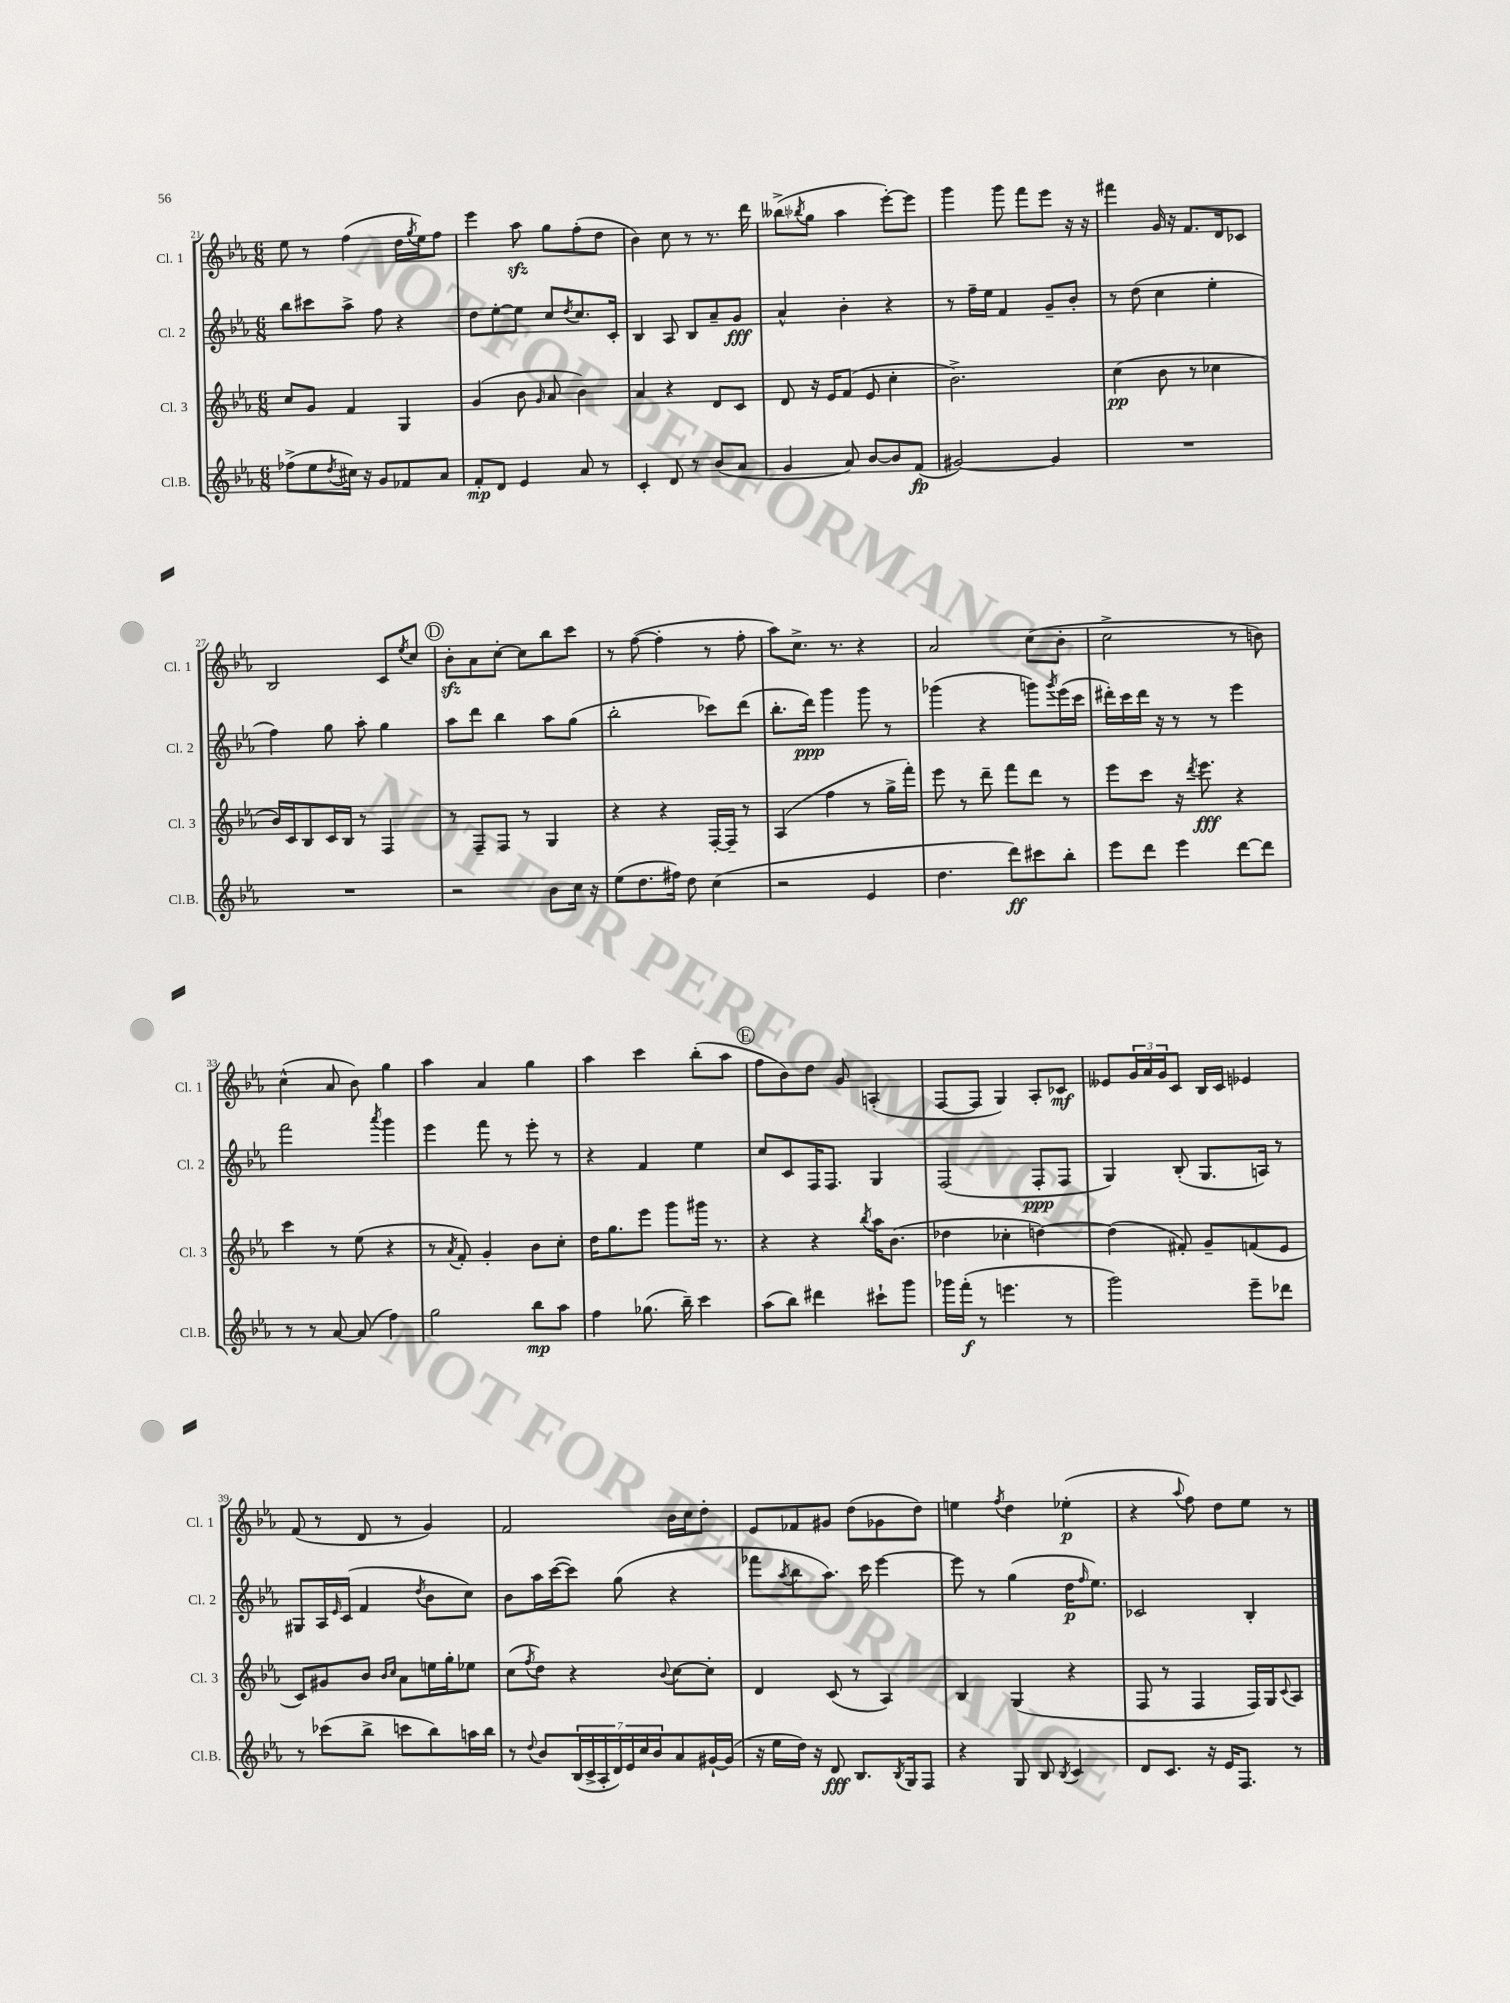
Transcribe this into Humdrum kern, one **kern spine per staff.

**kern	**kern	**kern	**kern
*staff4	*staff3	*staff2	*staff1
*clefG2	*clefG2	*clefG2	*clefG2
*k[b-e-a-]	*k[b-e-a-]	*k[b-e-a-]	*k[b-e-a-]
*M6/8	*M6/8	*M6/8	*M6/8
(8ff-^\L	8cc/L	8bb-\L	8ee-\
8ee-\	8g/J	8ccc#\	8r
8qdd/	.	.	.
16cc#\Jk)	4f/	8aa-^\J	(4ff\
16r	.	.	.
8g/L	.	8ff\	.
8f-/	4G/	4r	16dd\LL
.	.	.	8qgg/
.	.	.	16ee-\J)
8a-/J	.	.	8ff\J
=	=	=	=
8f'/L	(4g/	8dd\L	4eee-\
8d/J	.	[8ee-'\	.
4e-/	8b-\	8ee-\]J	8aa-\
.	16qqg/	.	.
.	8a-/	8cc/L	8gg\L
.	.	8qdd/	.
8a-/	4b-\)	8.cc/	(8ff'\
8r	.	.	8dd\J
.	.	16c'/Jk	.
=	=	=	=
4c'/	4a-/	4B-/	4b-\)
8d/	4r	8A-/	8cc\
8r	.	8B-/L	8r
(8b-/L	8d/L	8a-~/	8.r
8a-/J	8c/J	8g/J	.
.	.	.	16ddd\
=	=	=	=
4g/	8d/	4a-^^/	(8bb--^\L
.	.	.	8qbb-/
.	16r	.	8gg\J
.	16e-/LK	.	.
8a-/)	(8f/J	4b-'\	4aa-\
[8b-/L	8e-/	.	.
8b-/]	4cc'\	4r	[8eee-'\L)
(8f/J	.	.	8eee-\]J
=	=	=	=
[2g#/)	2.b-^\)	8r	4ggg\
.	.	16ff~\LL	.
.	.	16ee-\JJ	.
.	.	4f/	8ggg\
.	.	.	8fff\L
4g#/]	.	8g~/L	8eee-\J
.	.	8b-'/J	16r
.	.	.	16r
=	=	=	=
2.r	(4cc\	8r	4fff#\
.	.	(8dd\	.
.	8b-\	4cc\	16g/
.	.	.	16r
.	8r	.	8.f/L
.	4cc-\	4ee-'\	.
.	.	.	16d/k
.	.	.	8c-/J
=	=	=	=
2.r	16b-/LL)	4ff\)	2B-/
.	16c/J	.	.
.	8B-/	.	.
.	16c/L	8gg\	.
.	16B-/JJ	.	.
.	8r	8aa-'\	.
.	4F/	4gg\	8c/L
.	.	.	8qee-/
.	.	.	8cc/J
=	=	=	=
2r	8r	8aa-\L	8b-'\L
.	8F~/L	8ddd\J	8a-\
.	8F/J	4bb-\	[8cc'\J
.	8r	.	8cc\]L
8b-\L	4G/	8aa-\L	8bb-\
16cc\Jk	.	(8gg\J	8ccc\J
16r	.	.	.
=	=	=	=
(8ee-\L	4r	2bb-'\	8r
8.dd\	.	.	([8ff\
.	4r	.	4ff'\]
16ff#\Jk)	.	.	.
8dd\	.	.	.
(4cc\	[16F'/LL	8ccc-\L)	8r
.	16F~/]JJ	.	.
.	8r	(8ddd\J	8ff'\
=	=	=	=
2r	(4A-/	8.bb-'\L	8aa-\L)
.	.	.	8.cc^\J
.	.	16ddd\Jk)	.
.	4ff\	4ggg\	.
.	.	.	8.r
4e-/	8r	8ggg\	4r
.	16gg^\LL	8r	.
.	16fff'\JJ)	.	.
=	=	=	=
4.dd\	8eee-\	(4ggg-\	2a-/
.	8r	.	.
.	8ddd~\	4r	.
8ddd\L)	8fff\L	.	.
8ccc#\	8ddd\J	8ggg\L)	(8cc\L
.	.	8qggg/	.
8bb-'\J	8r	(16eee-\L	8b-'\J
.	.	16ccc\JJ	.
=	=	=	=
8eee-\L	8eee-\L	16ddd#'\LL)	2cc^\
.	.	16ccc\	.
8ddd\J	8ccc\J	16ddd#\JJ	.
.	.	16r	.
4eee-\	16r	8r	.
.	8qddd/	.	.
.	8.eee-\	.	.
.	.	8r	.
[8ddd\L	4r	4eee-\	8r
8ddd\]J	.	.	8b\)
=	=	=	=
8r	4ccc\	2fff\	(4cc^^\
8r	.	.	.
[8a-/	8r	.	8a-/
(8a-/]	(8ee-\	.	8b-\)
.	.	8qaaa-/	.
4ff\)	4r	4ggg\	4gg\
=	=	=	=
2gg\	8r	4eee-\	4aa-\
.	8qa-/	.	.
.	8f'/)	.	.
.	4g'/	8fff\	4a-/
.	.	8r	.
8bb-\L	8b-\L	8eee-'\	4gg\
8aa-\J	8cc'\J	8r	.
=	=	=	=
4ff\	16dd\LK	4r	4aa-\
.	8.gg\	.	.
(8.gg-\	8eee-\J	4f/	4ccc\
.	8ggg\L	.	.
16bb-~\)	.	.	.
4ccc\	16ggg#\Jk	4ee-\	(8bb-'\L
.	8.r	.	.
.	.	.	8aa-\J
=	=	=	=
(8aa-\L	4r	8cc/L	8ff\L
8bb-\J)	.	8c/	8b-\)
4ddd#\	4r	16F/K	8dd\J
.	.	8.F/J	.
.	.	.	8g/
.	8qbb-/	.	.
8ccc#`\L	16aa-\LK	4G/	(4A'/
.	(8.b-\J	.	.
8ggg\J	.	.	.
=	=	=	=
16ggg-\LL	4dd-\	(2F/	[8F/L
(16fff'\JJ	.	.	.
8r	.	.	8F/]J
4.eee\	4cc-'\	.	4G/)
.	[4dd\)	8F'/L	8A-'/L
8r	.	8F/J	8c-/J
=	=	=	=
2ggg\)	(4dd\]	4G/)	8e--/L
.	.	.	24g/L
.	.	.	24a-/
.	.	.	24g/J
.	8f#'/)	(8B-'/	8c/J
.	8g~/L	8.G/L	16B-/LL
.	.	.	16c/JJ
8eee-~\L	(8f/	.	4e-/
.	.	16A/Jk)	.
8ddd-\J	8e-/J	8r	.
=	=	=	=
8r	8c/L)	8G#/L	(8f/
(8ccc-\L	8g#/	16A-/L	8r
.	.	16qqe-/	.
.	.	(16c/JJ	.
8bb-^\J	8b-/J	4f/	8d/
.	16qqb-/LL	.	.
.	16qqcc/JJ	.	.
8ccc\L	8a-\L	.	8r
.	.	8qdd/	.
8bb-\)	16ee\L	8b-\L	4g/)
.	16gg'\J	.	.
16aa\L	8ee-\J	8cc\J)	.
16bb-\JJ	.	.	.
=	=	=	=
8r	(8cc\L	8b-\L	2f/
8qqdd/	8qff/	.	.
8b-/L	8dd\J)	16aa-\L	.
.	.	([16ccc\J	.
(28B-/L	4r	8ccc\]J)	.
28c^/	.	.	.
28A-'/	.	.	.
28d/)	.	.	.
.	.	(8gg\	.
28e-/	.	.	.
28cc/	.	.	.
28b-/J	.	.	.
.	8qqb-/	.	.
8a-/	[8cc\L	4r	16b-\LL
.	.	.	16cc\J
[16g#`/L	8cc'\]J	.	8dd'\J
(16g#/]JJ	.	.	.
=	=	=	=
16r	4d/	8fff-\L	8e-/L
16ee-\LL	.	.	.
.	.	8qaa-/	.
16dd\JJ)	.	8bb-\	8f-/
16r	.	.	.
8d/	(8c/	8.aa-\J)	8g#/J
8.B-/L	8r	.	(8dd\L
.	.	16ccc\	.
.	4A-/)	[4eee-\	8g-\
8qB-/	.	.	.
16G/k	.	.	.
8F/J	.	.	8dd\J)
=	=	=	=
4r	4B-/	8eee-\]	4ee\
.	.	8r	.
.	.	.	8qff/
8G/	(4G/	(4gg\	4dd\
8B-/	.	.	.
8qB-/	.	.	.
4c/	4r	16dd\LK	(4ee-'\
.	.	16qqff/	.
.	.	8.ee-\J)	.
=	=	=	=
8d/L	8F/	2c-/	4r
8.c/J	8r	.	.
.	.	.	8qqaa-/
.	4F/	.	8ff\)
16r	.	.	.
16e-/LK	.	.	8dd\L
8.F/J	.	.	.
.	16F/LL)	4B-'/	8ee-\J
.	16G/J	.	.
.	8qqc/	.	.
8r	8A-/J	.	8r
==	==	==	==
*-	*-	*-	*-
